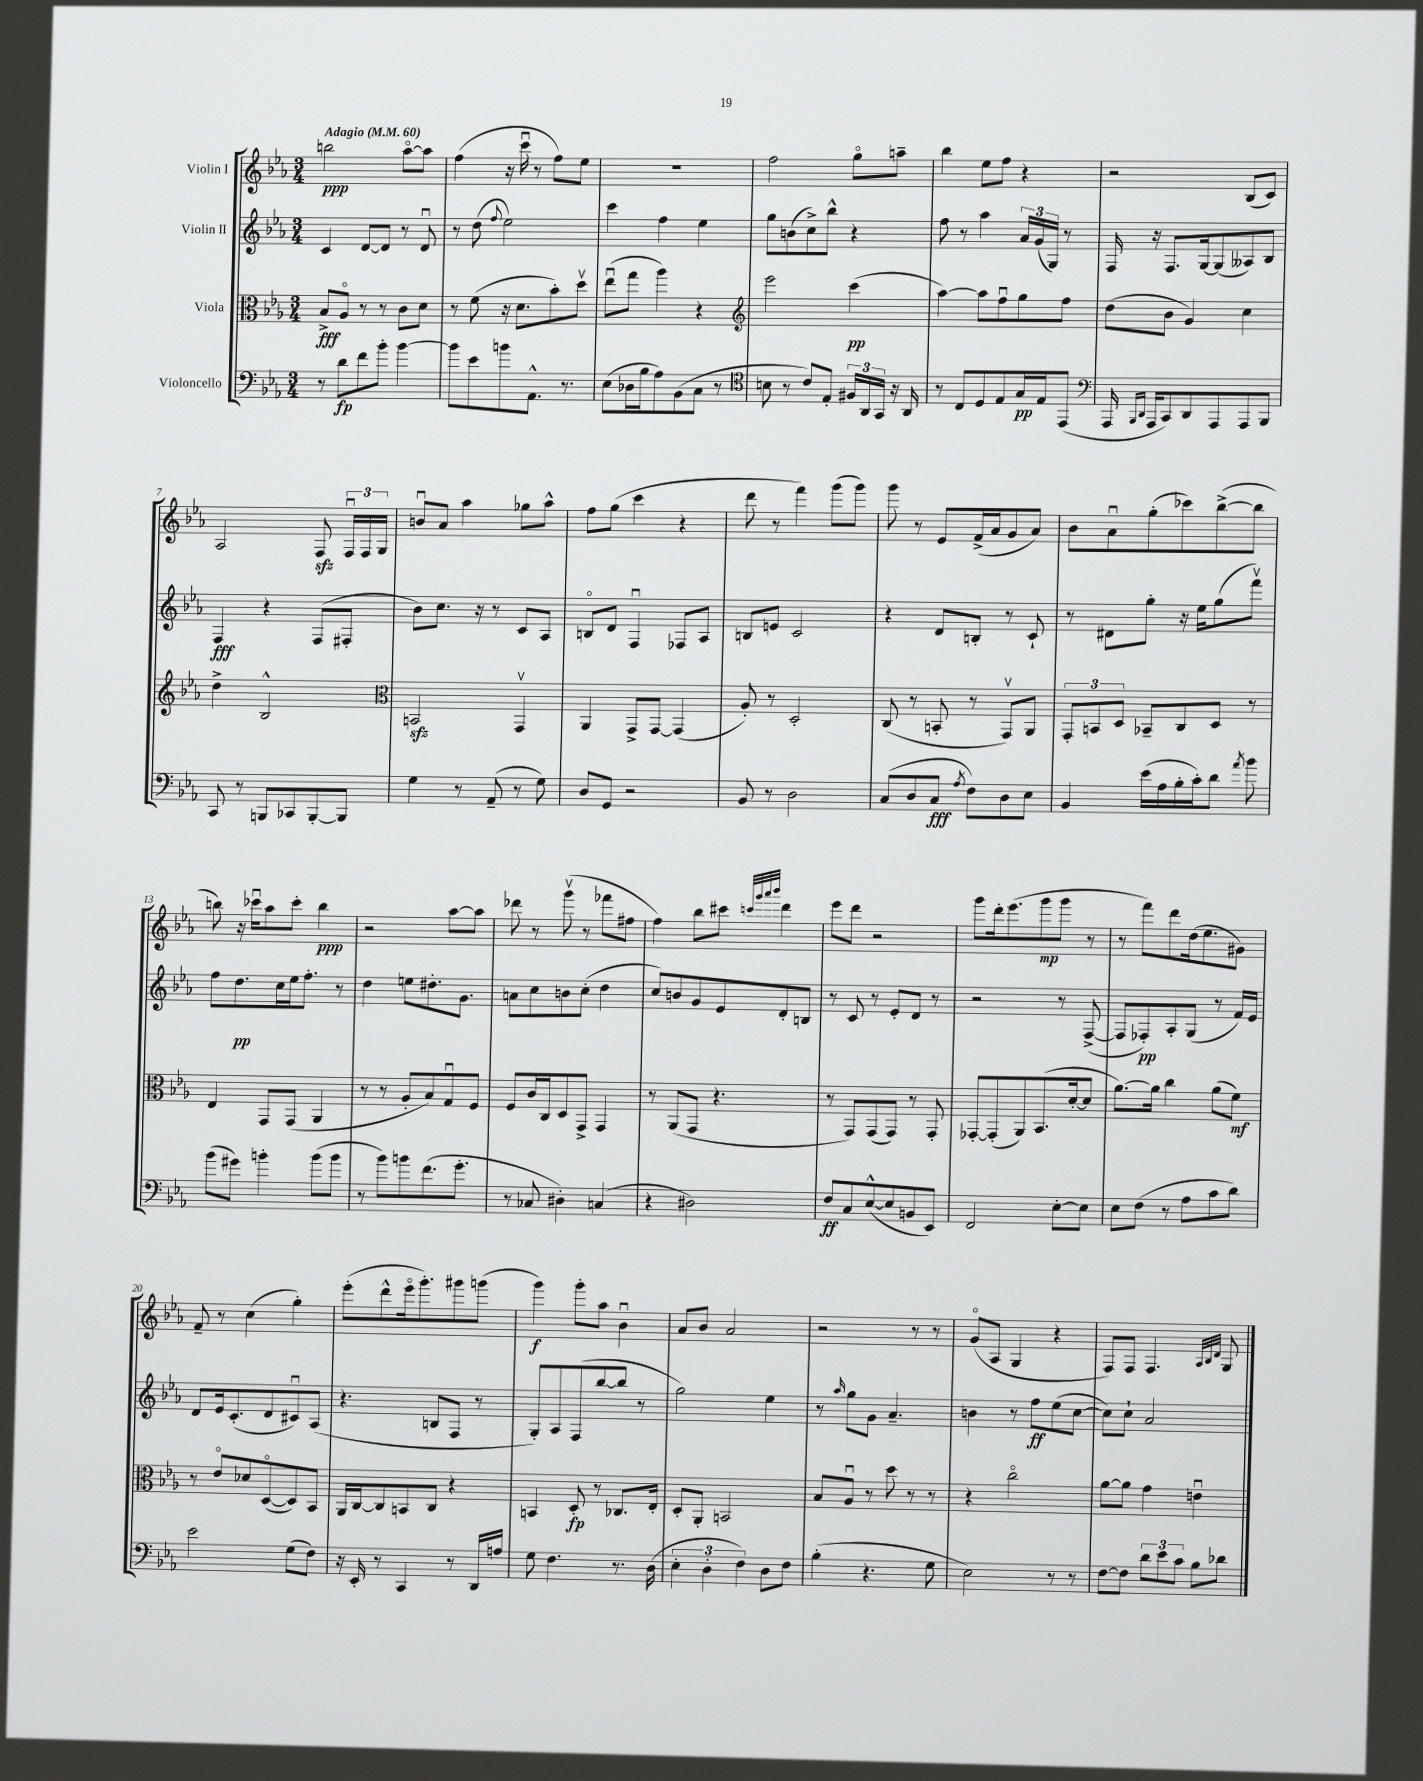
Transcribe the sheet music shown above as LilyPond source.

<<
\new StaffGroup <<
\new Staff = "s0" \with { instrumentName = "Violin I" } {
    \clef treble \key ees \major \numericTimeSignature \time 3/4 \tempo "Adagio" 4 = 60
    \autoBeamOff b''2\ppp aes''8[~\flageolet aes''8] |
    f''4( r16 c'''16\downbow r8 f''8[) ees''8] |
    R2. |
    f''2 g''8[\flageolet a''8]-- |
    bes''4 ees''8[ f''8] r4 |
    r2 bes8[( c'8]) |
    aes2 f8\sfz \tuplet 3/2 { f16[\downbow f16 g16] } |
    b'8[\downbow aes'8] aes''4 ges''8[ aes''8]-^ |
    f''8[ g''8]( c'''4 r4 |
    d'''8 r8 f'''4) g'''8[( g'''8]) |
    g'''8 r8 ees'8[ f'16->( aes'16 g'8 aes'8]) |
    bes'8[ aes'8\downbow g''8-.( ces'''8) bes''8~->( bes''8] |
    b''8) r16 ces'''16[\downbow aes''8 ces'''8]-. b''4\ppp |
    r2 aes''8[~ aes''8] |
    des'''8 r8 g'''8\upbow( r8 fes'''8[ fis''8] |
    f''4) bes''8[ cis'''8] \grace { c'''32[ g'''32 aes'''32 bes'''32] } d'''4 |
    ees'''8[ d'''8] r2 |
    g'''8[ d'''16-. ees'''8.( g'''8\mp g'''8] r8 |
    r8 f'''8[) d'''8 d''16( ees''8. gis'8]) |
    f'8-- r8 c''4( g''4-.) |
    ees'''8[-.( d'''8-^ ees'''16\flageolet g'''8.-.) gis'''8 g'''8]( |
    g'''4\f) g'''8[-. aes''8] bes'4\downbow |
    aes'8[ bes'8] aes'2 |
    r2 r8 r8 |
    g'8[\flageolet( aes8] g4 r4 |
    f8[) f8] f4. \grace { aes32[ bes32 d'32] } g8 \bar "|." |
}
\new Staff = "s1" \with { instrumentName = "Violin II" } {
    \clef treble \key ees \major \numericTimeSignature \time 3/4
    \autoBeamOff c'4 d'8[~ d'8] r8 d'8\downbow |
    r8 d''8( \appoggiatura { f''8 } ees''2) |
    c'''4 f''4 ees''4 |
    g''8[ b'8( c''8->) bes''8]-^ r4 |
    f''8 r8 aes''4 \tuplet 3/2 { aes'16[ g'16( g16]) } r8 |
    f16 r16 f8.[ g16~ g8( aeses8) bes8] |
    f4\fff r4 f8[( fis8]-. |
    bes'8[) c''8.] r16 r8 c'8[ aes8] |
    b8[\flageolet d'8] f4\downbow fes8[ aes8] |
    b8[ e'8] c'2 |
    r4 d'8[ b8]-. r8 c'8-! |
    r8 dis'8[ g''8]-. r16 ees''16[ g''8( f'''8]\upbow) |
    f''8[ d''8.\pp c''16 ees''16 f''8.]-. r8 |
    d''4 e''8[ dis''8.-. g'8.] |
    a'8[ c''8 b'8 c''8]-.( d''4 |
    c''8[) b'8 g'8 ees'8 d'8-. b8] |
    r8 c'8 r8 ees'8[-. d'8] r8 |
    r2 r8 f8~->( |
    f8[ fes8-.\pp) aes8-. g8]( r8 f'16[) ees'16] |
    d'8[ ees'16 c'8.-.( d'8 cis'8\downbow) aes8]( |
    r4. b8[ f8] r8 |
    g8[-.) aes8 f8( bes''8~ bes''8] r8 |
    g''2) ees''4 |
    r8 \grace { aes''16 } g''8[ g'8] aes'4.-- |
    b'4 r8 f''8[\ff ees''8( c''8]~ |
    c''8[) c''8]-! aes'2 \bar "|." |
}
\new Staff = "s2" \with { instrumentName = "Viola" } {
    \clef alto \key ees \major \numericTimeSignature \time 3/4
    \autoBeamOff bes8[->\fff aes8]\flageolet r8 r8 c'8[ d'8] |
    r8 f'8( r16 d'8.[ bes'8-.) d''8]\upbow |
    ees''8[\downbow( g''8] aes''4) r4 |
    \clef treble ees'''2 c'''4\pp( |
    aes''4~) aes''8[ f''8\downbow g''8 f''8] |
    d''8[( bes'8] g'4) c''4 |
    d''4-> bes2-^ |
    \clef alto b,2\sfz g,4\upbow |
    aes,4 g,8[-> g,8]~ g,4( |
    aes8-.) r8 d2-. |
    c8( r8 b,8-. r8 g,8[\upbow) aes,8] |
    \tuplet 3/2 { g,8[-. b,8 d8] } bes,8[-- c8 d8] r8 |
    ees4 g,8[ g,8]( aes,4 |
    r8 r8 aes8[-. bes8) g8\downbow f8] |
    f8[ c'16 c16 d8 g,8]-> g,4 |
    r8 aes,8[( g,8] r4. |
    r8 g,8[) g,8( g,8]) r8 g,8-. |
    ges,8[~-. ges,8-.( aes,8) bes,8.( d'16~-. d'8] |
    aes'8.[~) aes'16] c''4 aes'8[( f'8]\mf) |
    r8 ees'8[\flageolet des'8 d8~\flageolet( d8) bes,8] |
    aes,16[ c16~ c8 b,8 c8] r4 |
    b,4 d8-.\fp r8 ces8.[ ees16]-. |
    d8[-. aes,8]-. b,2 |
    bes8[ aes8]\downbow r8 d''8 r8 r8 |
    r4 c''2\flageolet |
    aes'8[~ aes'8] g'4 e'4\downbow \bar "|." |
}
\new Staff = "s3" \with { instrumentName = "Violoncello" } {
    \clef bass \key ees \major \numericTimeSignature \time 3/4
    \autoBeamOff r8 d'8[\fp f'8 bes'8]-. bes'4~ |
    bes'8[ ees'8 b'8 aes,8.]-^ r8. |
    ees8[( des16 bes16 aes8) bes,8( c8] r8 |
    \clef tenor b8 r8 c'8[) ees8]-. \tuplet 3/2 { fis16[ aes,16 g,16] } r16 aes,16 |
    r8 c8[ d8 ees8 g16\pp ees16 ees,8]( |
    \clef bass aes,,16 \grace { bes,,16[ d,16] } aes,,16[ c,8) d,8 aes,,8 aes,,8 bes,,8] |
    c,8 r8 b,,8[ ces,8 b,,8~-. b,,8] |
    g4 r8 aes,8--( r8 g8) |
    d8[ g,8] r2 |
    bes,8 r8 d2 |
    c8[( d8 c8]\fff \acciaccatura { aes8 } f8[) d8 ees8] |
    bes,4 ees'16[( aes16 bes16-. c'16-.) d'8] \acciaccatura { aes'8 } bes'8 |
    bes'8[( gis'8]) b'4-. b'8[( b'8] |
    r8 bes'8[) b'8 f'8.( g'8.]-. |
    r8 ces8 dis4-.) c4( |
    r4 dis2) |
    f8[\ff c8 ees8~-^( ees8 b,8 ees,8]) |
    f,2 ees8[~-. ees8] |
    ees8[ f8]( r8 aes8[ c'8 d'8]) |
    ees'2 g8[( f8]) |
    r16 ees,16-. r8 c,4 r8 d,16[ a16] |
    g8 f4. r8. d16( |
    \tuplet 3/2 { ees4-. d4-. f4) } d8[ f8] |
    bes4-.( r4. g8 |
    ees2) r8 r8 |
    f8[~ f8] \tuplet 3/2 { d'8[ ees'8 c'8] } bes8[ des'8] \bar "|." |
}
>>
>>
